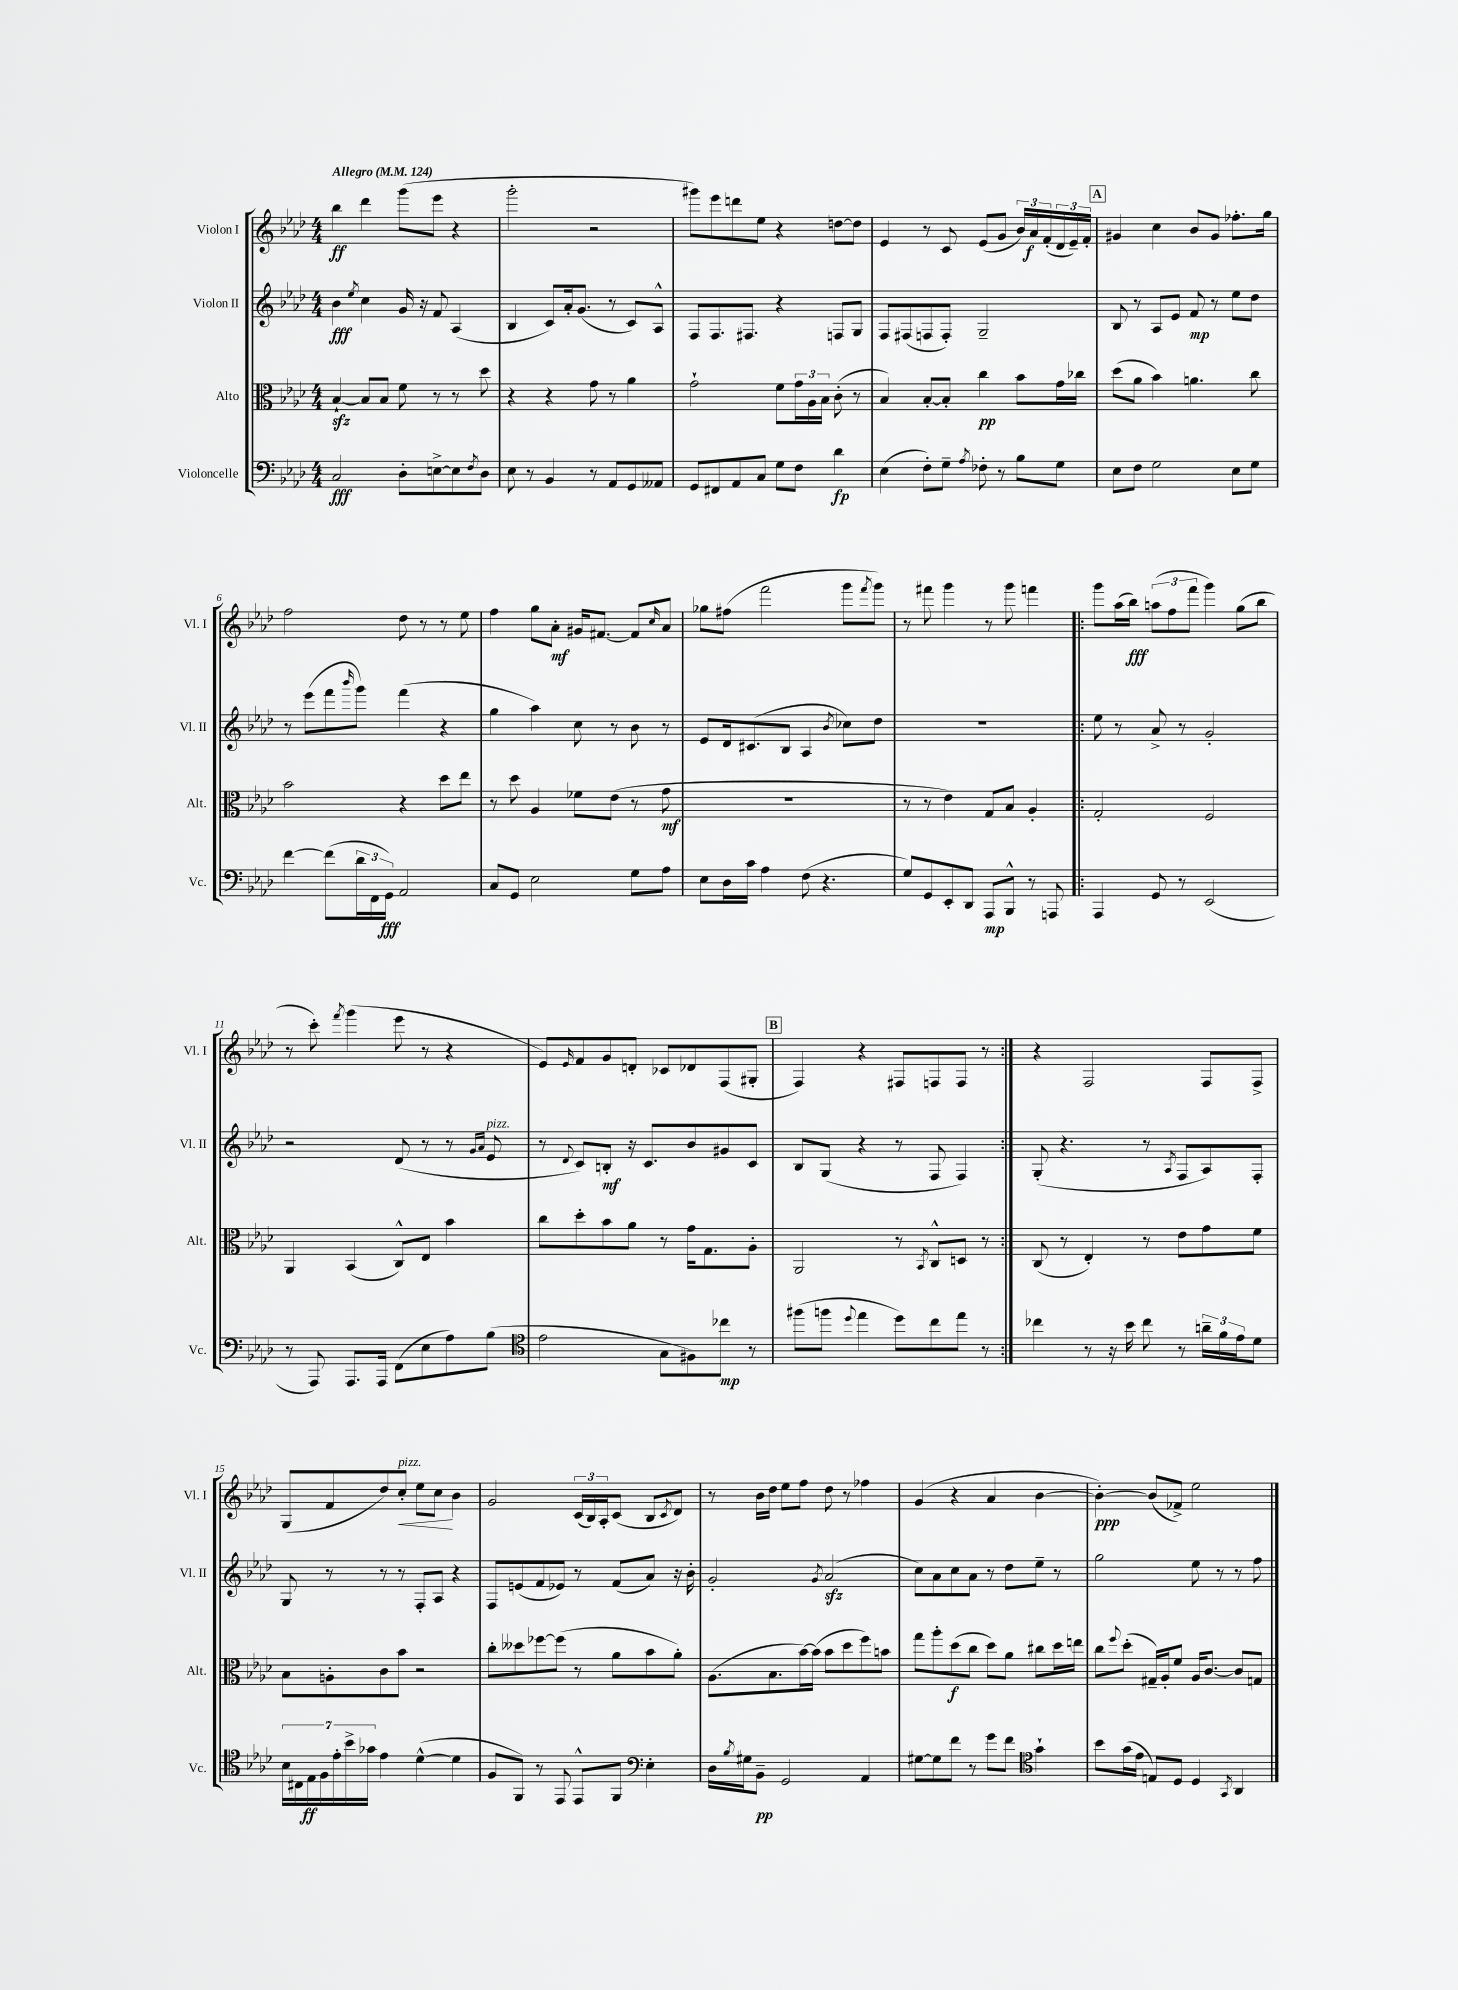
<<
\new StaffGroup <<
\new Staff = "s0" \with { instrumentName = "Violon I" shortInstrumentName = "Vl. I" } {
    \clef treble \key aes \major \numericTimeSignature \time 4/4 \tempo "Allegro" 4 = 124
    bes''4\ff des'''4 g'''8( ees'''8 r4 |
    g'''2-. r2 |
    gis'''8) ees'''8 d'''8 ees''8 r4 d''8~ d''8 |
    ees'4 r8 c'8 ees'8( g'8 \tuplet 3/2 { bes'16) aes'16\f f'16-.( } \tuplet 3/2 { des'16 ees'16--) f'16-. } |
    \mark \markup { \box "A" } gis'4 c''4 bes'8 gis'8 fes''8.-. g''16 |
    f''2 des''8 r8 r8 ees''8 |
    f''4 g''8 aes'8-.\mf gis'16 fis'8.~ fis'8 \grace { c''16 } aes'8 |
    ges''8 fis''8( f'''2 g'''8 \acciaccatura { f'''8 } g'''8) |
    r8 fis'''8 g'''4 r8 g'''8 f'''4 |
    \repeat volta 2 { g'''8 aes''16( bes''16\fff) \tuplet 3/2 { a''8( f''8 f'''8 } g'''4) g''8( bes''8 |
    r8 c'''8-.) \acciaccatura { f'''8 } g'''4( ees'''8 r8 r4 |
    ees'8) \grace { ees'16 } f'8 g'8 d'8-. ces'8 des'8 f8( gis8-. |
    \mark \markup { \box "B" } f4) r4 fis8 f8 f8 r8 | }
    r4 f2 f8 f8-> |
    g8( f'8 des''8) c''8-.\<^\markup { \italic "pizz." } ees''8 c''8\! bes'4 |
    g'2 \tuplet 3/2 { c'16( bes16) aes16-. } c'8( bes8 \acciaccatura { c'8 } des'8) |
    r8 bes'16 des''16 ees''8 f''8 des''8 r8 fes''4 |
    g'4( r4 aes'4 bes'4~ |
    bes'4~-.\ppp) bes'8( fes'8->) ees''2 \bar "|." |
}
\new Staff = "s1" \with { instrumentName = "Violon II" shortInstrumentName = "Vl. II" } {
    \clef treble \key aes \major \numericTimeSignature \time 4/4
    bes'4\fff \acciaccatura { ees''8 } c''4 g'16 r16 f'8 aes4( |
    bes4 c'8) aes'16-. g'8.( r8 c'8) aes8-^ |
    f8 f8. fis8. r4 f8 g8 |
    f8 fis8( f8 f8-.) g2-- |
    \mark \markup { \box "A" } bes8 r8 aes8 ees'8 f'8\mp r8 ees''8 des''8 |
    r8 ees'''8( f'''8 \grace { bes'''16 } g'''8) f'''4( r4 |
    g''4 aes''4) c''8 r8 bes'8 r8 |
    ees'8 des'16 cis'8.( bes8 aes4 \acciaccatura { bes'8 } ces''8) des''8 |
    R1 |
    \repeat volta 2 { ees''8 r8 aes'8-> r8 g'2-. |
    r2 des'8( r8 r8 \grace { g'16 aes'16 } ees'8^\markup { \italic "pizz." } |
    r8 \appoggiatura { des'8 } c'8) b8-.\mf r16 c'8. bes'8 gis'8 c'8 |
    \mark \markup { \box "B" } bes8 g8( r4 r8 f8 f4) | }
    g8-.( r4. r8 \acciaccatura { aes8 } f8 aes8) f8-. |
    g8 r8 r8 r8 f8-. aes8 r4 |
    f8 e'8( f'8 ees'8) r8 f'8( aes'8) r16 bes'16-. |
    g'2-. \acciaccatura { g'8 } aes'2\sfz( |
    c''8) aes'8 c''8 aes'8 r8 des''8 ees''8-- r8 |
    g''2 ees''8 r8 r8 f''8 \bar "|." |
}
\new Staff = "s2" \with { instrumentName = "Alto" shortInstrumentName = "Alt." } {
    \clef alto \key aes \major \numericTimeSignature \time 4/4
    bes4~-!\sfz bes8 bes8 f'8 r8 r8 des''8 |
    r4 r4 g'8 r8 aes'4 |
    g'2-! f'8 \tuplet 3/2 { g'16 aes16 bes16 } c'8-.( r8 |
    bes4) bes8~-. bes8-. c''4\pp bes'8 g'16 ces''16 |
    \mark \markup { \box "A" } des''8( aes'8 bes'4) a'4. c''8 |
    bes'2 r4 des''8 ees''8 |
    r8 des''8 aes4 fes'8 ees'8( r8 g'8\mf |
    R1 |
    r8 r8 ees'4) g8 bes8 aes4-. |
    \repeat volta 2 { g2-. f2 |
    aes,4 bes,4( c8-^) ees8 bes'4 |
    c''8 des''8-. bes'8 aes'8 r8 g'16 g8. aes8-. |
    \mark \markup { \box "B" } aes,2 r8 \acciaccatura { bes,8 } c8-^ d8 r8 | }
    c8( r8 ees4-.) r8 ees'8 g'8 f'8 |
    bes8 a8-. c'8 bes'8 r2 |
    c''8-. deses''8 fes''8~ fes''8( r8 aes'8 bes'8 aes'8-.) |
    aes8.( bes8. bes'16~) bes'16( bes'8 des''8 f''8) b'8 |
    g''8 aes''8-. des''8\f( c''8 des''8) aes'8 cis''8 des''16 e''16 |
    c''8 \appoggiatura { f''8 } des''8-.( gis16--) aes16-. f'8 aes16 c'8.~ c'8 g8 \bar "|." |
}
\new Staff = "s3" \with { instrumentName = "Violoncelle" shortInstrumentName = "Vc." } {
    \clef bass \key aes \major \numericTimeSignature \time 4/4
    c2\fff des8-. e8~-> e8 \acciaccatura { f8 } des8 |
    ees8 r8 bes,4 r8 aes,8 g,8 aeses,8 |
    g,8 fis,8 aes,8 c8 g8 f8 des'4\fp |
    ees4( f8-.) g8-- \acciaccatura { aes8 } fes8-. r8 bes8 g8 |
    \mark \markup { \box "A" } ees8 f8 g2 ees8 g8 |
    f'4~ f'8( \tuplet 3/2 { des'16 f,16 g,16\fff) } aes,2 |
    c8 g,8 ees2 g8 aes8 |
    ees8 des16 c'16 aes4 f8( r4. |
    g8) g,8 ees,8-. des,8 aes,,8\mp bes,,8-^ r8 a,,8 |
    \repeat volta 2 { aes,,4 g,8 r8 ees,2( |
    r8 aes,,8) aes,,8. aes,,16 f,8( ees8 aes8) bes8( |
    \clef tenor ees'2 g8 fis8) ces''8\mp r8 |
    \mark \markup { \box "B" } fis''8( f''8 \appoggiatura { des''8 } ees''4 des''8) c''8 ees''8 r8 | }
    ces''4 r8 r16 bes'16 ces''8 r8 \tuplet 3/2 { a'16-- f'16 ees'16 } des'8 |
    \tuplet 7/4 { bes16 cis16 ees16\ff f16 ees'16-. bes'16-> ges'16 } ees'4 des'4~-^( des'4 |
    f8 f,8) r8 ees,8 ees,8-^ f,8 \clef bass ees4-. |
    des16 \acciaccatura { bes8 } gis16 bes,8--\pp g,2 aes,4 |
    gis8~ gis8 f'8 r8 g'8 f'8 \clef tenor g'4-! |
    bes'8 g'16( ees'16 e8) des8 des4 \acciaccatura { g,8 } aes,4 \bar "|." |
}
>>
>>
